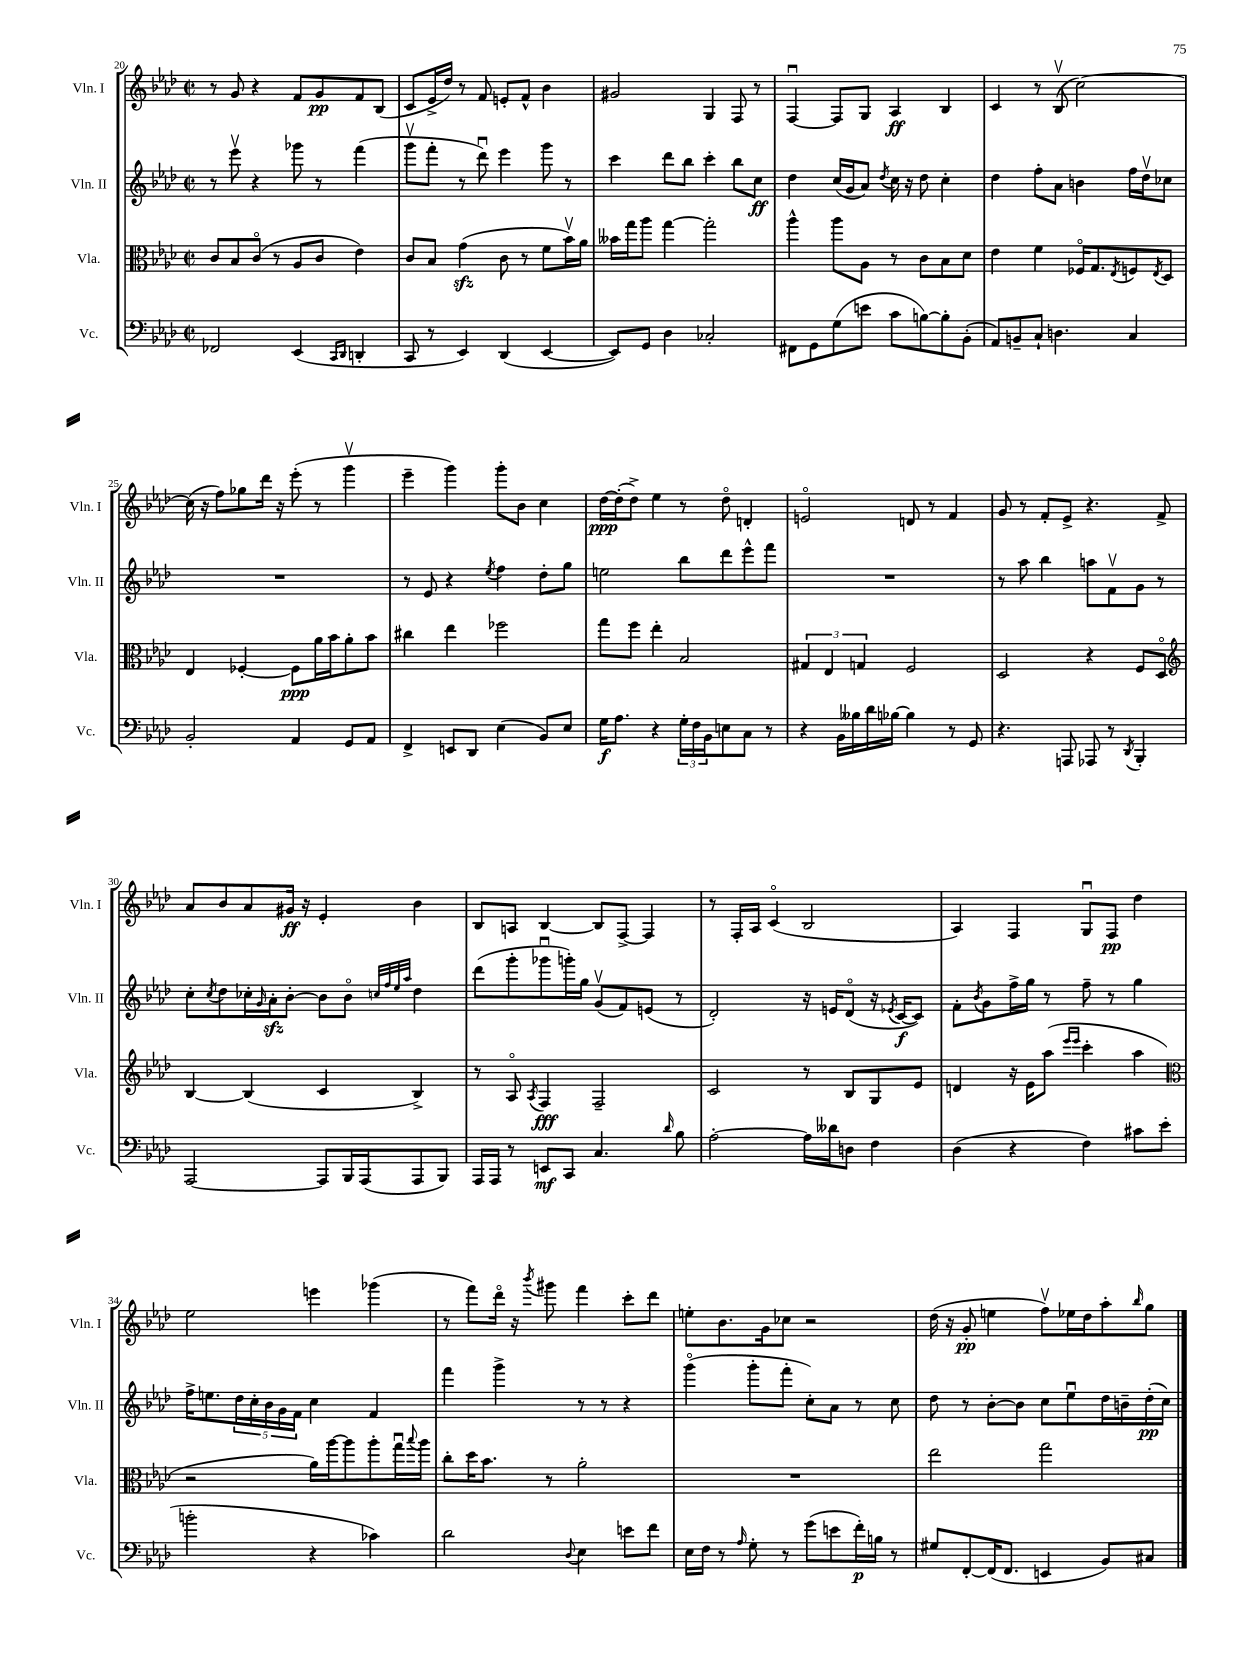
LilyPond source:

<<
\new StaffGroup <<
\new Staff = "s0" \with { instrumentName = "Vln. I" shortInstrumentName = "Vln. I" } {
    \clef treble \key aes \major \defaultTimeSignature \time 2/2
    r8 g'8 r4 f'8 g'8\pp f'8 bes8( |
    c'8 ees'16-> des''16) r8 f'8 e'8-. f'8-^ bes'4 |
    gis'2 g4 f8 r8 |
    f4~\downbow f8 g8 aes4\ff bes4 |
    c'4 r8 bes8\upbow( c''2~) |
    c''16( r16 f''8) ges''8 des'''16 r16 ees'''8-.( r8 g'''4\upbow |
    ees'''4-- g'''4) g'''8-. bes'8 c''4 |
    des''16~\ppp des''16-.( des''8->) ees''4 r8 des''8\flageolet d'4-. |
    e'2\flageolet d'8 r8 f'4 |
    g'8 r8 f'8-. ees'8-> r4. f'8-> |
    aes'8 bes'8 aes'8 gis'16\ff r16 ees'4-. bes'4 |
    bes8 a8 bes4~ bes8 f8~-> f4 |
    r8 f16-. aes16 c'4\flageolet( bes2 |
    aes4) f4 g8\downbow f8\pp des''4 |
    ees''2 e'''4 ges'''4( |
    r8 f'''8) des'''16\flageolet r16 \acciaccatura { bes'''8 } gis'''8 f'''4 c'''8-. des'''8 |
    e''8-. bes'8. g'16 ces''8 r2 |
    des''16( r16 g'8-.\pp e''4 f''8\upbow) ees''16 des''16 aes''8-. \grace { bes''16 } g''8 \bar "|." |
}
\new Staff = "s1" \with { instrumentName = "Vln. II" shortInstrumentName = "Vln. II" } {
    \clef treble \key aes \major \defaultTimeSignature \time 2/2
    r8 ees'''8\upbow r4 ges'''8 r8 f'''4( |
    g'''8\upbow f'''8-. r8 des'''8\downbow) ees'''4 g'''8 r8 |
    c'''4 des'''8 bes''8 c'''4-. bes''8 c''8\ff |
    des''4 c''16( g'16 aes'8) \acciaccatura { des''8 } c''16 r16 des''8 c''4-. |
    des''4 f''8-. aes'8 b'4 f''16 des''16\upbow ces''8 |
    R1 |
    r8 ees'8 r4 \acciaccatura { ees''8 } f''4 des''8-. g''8 |
    e''2 bes''8 des'''8 ees'''8-^ f'''8 |
    R1 |
    r8 aes''8 bes''4 a''8 f'8\upbow g'8 r8 |
    c''8-. \acciaccatura { c''8 } des''8 ces''16-. \grace { g'16 } aes'16-.\sfz bes'8~-. bes'8 bes'8\flageolet \grace { c''32 f''32 ees''32 aes''32 } des''4 |
    des'''8( g'''8-. ges'''8\downbow g'''16-.) g''16 g'8\upbow( f'8) e'8( r8 |
    des'2-.) r16 e'16 des'8\flageolet( r16 \acciaccatura { ees'8 } c'16~\f c'8) |
    f'8-. \acciaccatura { bes'8 } g'8 f''16-> g''16 r8 f''8-- r8 g''4 |
    f''16-> e''8. \tuplet 5/4 { des''16 c''16-. bes'16 g'16 f'16 } c''4 f'4 |
    f'''4 g'''4-> r8 r8 r4 |
    g'''4\flageolet( g'''8-. f'''8-. c''8-.) aes'8 r8 c''8 |
    des''8 r8 bes'8~-. bes'8 c''8 ees''8\downbow des''16 b'16-- des''16-.\pp( c''16) \bar "|." |
}
\new Staff = "s2" \with { instrumentName = "Vla." shortInstrumentName = "Vla." } {
    \clef alto \key aes \major \defaultTimeSignature \time 2/2
    c'8 bes8 c'8\flageolet( r8 aes8 c'8 ees'4) |
    c'8 bes8 g'4\sfz( c'8 r8 f'8 bes'16\upbow) aes'16 |
    beses'16 g''16 aes''8 g''4~ g''2-. |
    aes''4-^ aes''8 aes8 r8 c'8 bes8 des'8 |
    ees'4 f'4 fes16\flageolet g8. \acciaccatura { ees8 } f8 \acciaccatura { ees8 } des8 |
    ees4 fes4~-. fes8\ppp aes'16 bes'16 aes'8-. bes'8 |
    cis''4 ees''4 fes''2 |
    g''8 f''8 ees''4-. bes2 |
    \tuplet 3/2 { gis4 ees4 g4 } f2 |
    des2 r4 f8 des8\flageolet |
    \clef treble bes4~ bes4( c'4 bes4->) |
    r8 aes8\flageolet \acciaccatura { aes8 } f4\fff f2-- |
    c'2 r8 bes8 g8 ees'8 |
    d'4 r16 ees'16 aes''8( \grace { ees'''16 ees'''16 } c'''4-. aes''4 |
    \clef alto r2 aes'16) aes''16~ aes''8 aes''8-. g''16\downbow \appoggiatura { bes''8 } aes''16 |
    c''8-. des''16 bes'8. r8 aes'2-. |
    R1 |
    ees''2 g''2 \bar "|." |
}
\new Staff = "s3" \with { instrumentName = "Vc." shortInstrumentName = "Vc." } {
    \clef bass \key aes \major \defaultTimeSignature \time 2/2
    fes,2 ees,4( \grace { c,16 des,16 } d,4-. |
    c,8 r8 ees,4) des,4( ees,4~ |
    ees,8) g,8 des4 ces2-. |
    fis,8 g,8 g8( e'8 c'8 b8~) b8-. bes,8-.( |
    aes,8) b,8-- c8-! d4. c4 |
    bes,2-. aes,4 g,8 aes,8 |
    f,4-> e,8 des,8 ees4( bes,8) ees8 |
    g16\f aes8. r4 \tuplet 3/2 { g16-. f16 bes,16 } e8 c8 r8 |
    r4 bes,16 beses16 des'16 bes16~ bes4 r8 g,8 |
    r4. a,,8 aes,,8 r8 \acciaccatura { des,8 } bes,,4-. |
    aes,,2~ aes,,8 bes,,16 aes,,16( aes,,8 bes,,8) |
    aes,,16 aes,,16 r8 e,8\mf c,8 c4. \grace { des'16 } bes8 |
    aes2~-. aes16 deses'16 d8 f4 |
    des4( r4 f4) cis'8 ees'8( |
    b'2-. r4 ces'4) |
    des'2 \appoggiatura { des8 } ees4 e'8 f'8 |
    ees16 f16 r8 \grace { aes16 } g8-. r8 g'8( e'8 f'16-.\p) b16 r8 |
    gis8 f,8~-. f,16( f,8. e,4 bes,8) cis8 \bar "|." |
}
>>
>>
\layout { \context { \Score currentBarNumber = #20 } }
